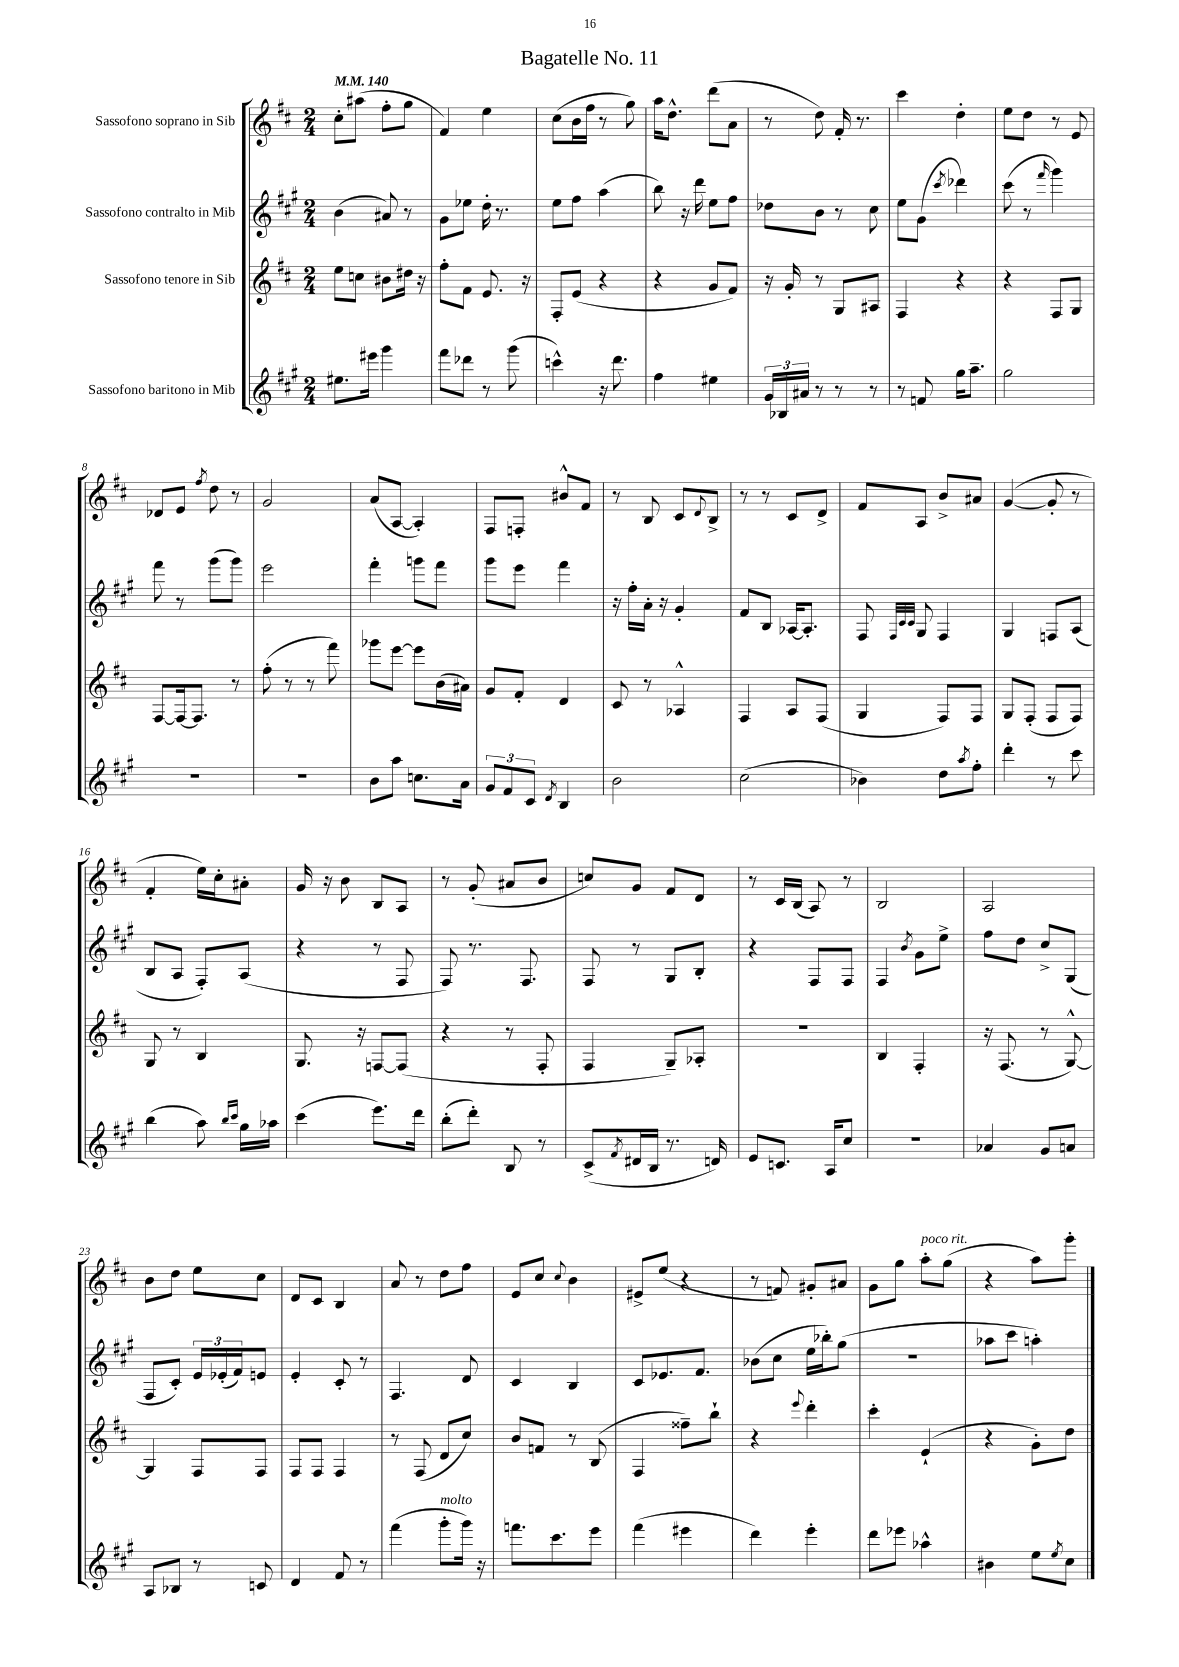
\header { title = "Bagatelle No. 11" }
<<
\new StaffGroup <<
\new Staff = "s0" \with { instrumentName = "Sassofono soprano in Sib" } {
    \clef treble \key d \major \numericTimeSignature \time 2/4 \tempo 4 = 140
    cis''8-. ais''8( fis''8-. g''8 |
    fis'4) e''4 |
    cis''8( b'16 fis''16 r8 g''8) |
    a''16 d''8.-^ d'''8( a'8 |
    r8 d''8) fis'16-. r8. |
    cis'''4 d''4-. |
    e''8 d''8 r8 e'8 |
    des'8 e'8 \acciaccatura { fis''8 } d''8 r8 |
    g'2 |
    a'8( a8~ a4-.) |
    fis8 f8-. bis'8-^ fis'8 |
    r8 b8 cis'8 \appoggiatura { d'8 } b8-> |
    r8 r8 cis'8 d'8-> |
    fis'8 a8 b'8-> ais'8 |
    g'4~( g'8-. r8 |
    fis'4-. e''16) cis''16-. ais'8-. |
    g'16 r16 b'8 b8 a8 |
    r8 g'8-.( ais'8 b'8 |
    c''8) g'8 fis'8 d'8 |
    r8 cis'16 b16( a8) r8 |
    b2 |
    a2 |
    b'8 d''8 e''8 cis''8 |
    d'8 cis'8 b4 |
    a'8 r8 d''8 fis''8 |
    e'8 cis''8 \appoggiatura { cis''8 } b'4 |
    eis'8-> e''8( r4 |
    r8 f'8) gis'8-. ais'8 |
    g'8 g''8 a''8-.^\markup { \italic "poco rit." } g''8( |
    r4 a''8) g'''8-. \bar "|." |
}
\new Staff = "s1" \with { instrumentName = "Sassofono contralto in Mib" } {
    \clef treble \key a \major \numericTimeSignature \time 2/4
    b'4( ais'8) r8 |
    gis'8 ees''8 d''16-. r8. |
    e''8 fis''8 a''4( |
    b''8) r16 d'''16 e''8 fis''8 |
    des''8 b'8 r8 cis''8 |
    e''8 gis'8( \acciaccatura { cis'''8 } des'''4) |
    cis'''8( r8 \grace { fis'''16 } gis'''4) |
    fis'''8 r8 gis'''8( gis'''8) |
    e'''2 |
    fis'''4-. g'''8 fis'''8 |
    gis'''8 e'''8 fis'''4 |
    r16 fis''16-. a'16-. r16 gis'4-. |
    fis'8 b8 aes16~ aes8.-. |
    fis8 \grace { fis32 cis'32 cis'32 } gis8 fis4 |
    gis4 f8 a8( |
    b8 a8 fis8-.) a8( |
    r4 r8 fis8 |
    fis8) r8. fis8. |
    fis8 r8 gis8 b8-. |
    r4 fis8 fis8 |
    fis4 \acciaccatura { b'8 } gis'8 e''8-> |
    fis''8 d''8 cis''8-> gis8( |
    fis8 cis'8-.) \tuplet 3/2 { e'16 ees'16-.( fis'16) } e'8 |
    e'4-. cis'8-. r8 |
    fis4. d'8 |
    cis'4 b4 |
    cis'8 ees'8. fis'8. |
    bes'8( cis''8 e''16 bes''16-.) gis''8( |
    R2 |
    aes''8 cis'''8 a''4-.) \bar "|." |
}
\new Staff = "s2" \with { instrumentName = "Sassofono tenore in Sib" } {
    \clef treble \key d \major \numericTimeSignature \time 2/4
    e''8 c''8 bis'8 dis''16 r16 |
    fis''8-. fis'8 e'8. r16 |
    fis8-. e'8( r4 |
    r4 g'8 fis'8) |
    r16 g'16-. r8 g8 ais8 |
    fis4 r4 |
    r4 fis8 g8 |
    fis8~ fis16~ fis8. r8 |
    fis''8-.( r8 r8 fis'''8) |
    ges'''8 e'''8~ e'''8 b'16( ais'16) |
    g'8 fis'8-. d'4 |
    cis'8 r8 aes4-^ |
    fis4 a8 fis8( |
    g4 fis8) fis8 |
    g8 fis8-.( fis8 fis8) |
    g8 r8 b4 |
    g8. r16 f8~ f8( |
    r4 r8 fis8-. |
    fis4 g8--) aes8-. |
    r2 |
    b4 fis4-. |
    r16 fis8.( r8 g8~-^) |
    g4 fis8 fis8 |
    fis8 fis8 fis4 |
    r8 fis8( d'8 cis''8) |
    b'8 f'8 r8 b8( |
    fis4 fisis''8--) b''8-! |
    r4 \appoggiatura { e'''8 } d'''4-. |
    cis'''4-. e'4-!( |
    r4 g'8-.) d''8 \bar "|." |
}
\new Staff = "s3" \with { instrumentName = "Sassofono baritono in Mib" } {
    \clef treble \key a \major \numericTimeSignature \time 2/4
    eis''8. eis'''16 gis'''4 |
    fis'''8 des'''8 r8 gis'''8( |
    c'''4-^) r16 d'''8. |
    fis''4 eis''4 |
    \tuplet 3/2 { gis'16 bes16 ais'16 } r8 r8 r8 |
    r8 f'8 gis''16 a''8.-- |
    gis''2 |
    R2 |
    R2 |
    b'8 a''8 c''8. a'16 |
    \tuplet 3/2 { gis'8 fis'8 cis'8 } \acciaccatura { d'8 } b4 |
    b'2 |
    cis''2( |
    bes'4) d''8 \acciaccatura { a''8 } fis''8-. |
    d'''4-. r8 cis'''8 |
    b''4( a''8) \grace { b''16 cis'''16 } gis''16 aes''16 |
    cis'''4( e'''8.) d'''16 |
    b''8-.( d'''8-.) b8 r8 |
    cis'8->( \acciaccatura { fis'8 } dis'16 b16 r8. d'16) |
    e'8 c'8. a16 cis''8 |
    R2 |
    aes'4 gis'8 a'8 |
    a8 bes8 r8 c'8 |
    d'4 fis'8 r8 |
    fis'''4( gis'''8-.^\markup { \italic "molto" } gis'''16) r16 |
    f'''8. cis'''8. e'''8 |
    fis'''4( eis'''4 |
    d'''4) e'''4-. |
    d'''8 ees'''8 aes''4-^ |
    bis'4 e''8 \acciaccatura { e''8 } cis''8 \bar "|." |
}
>>
>>
